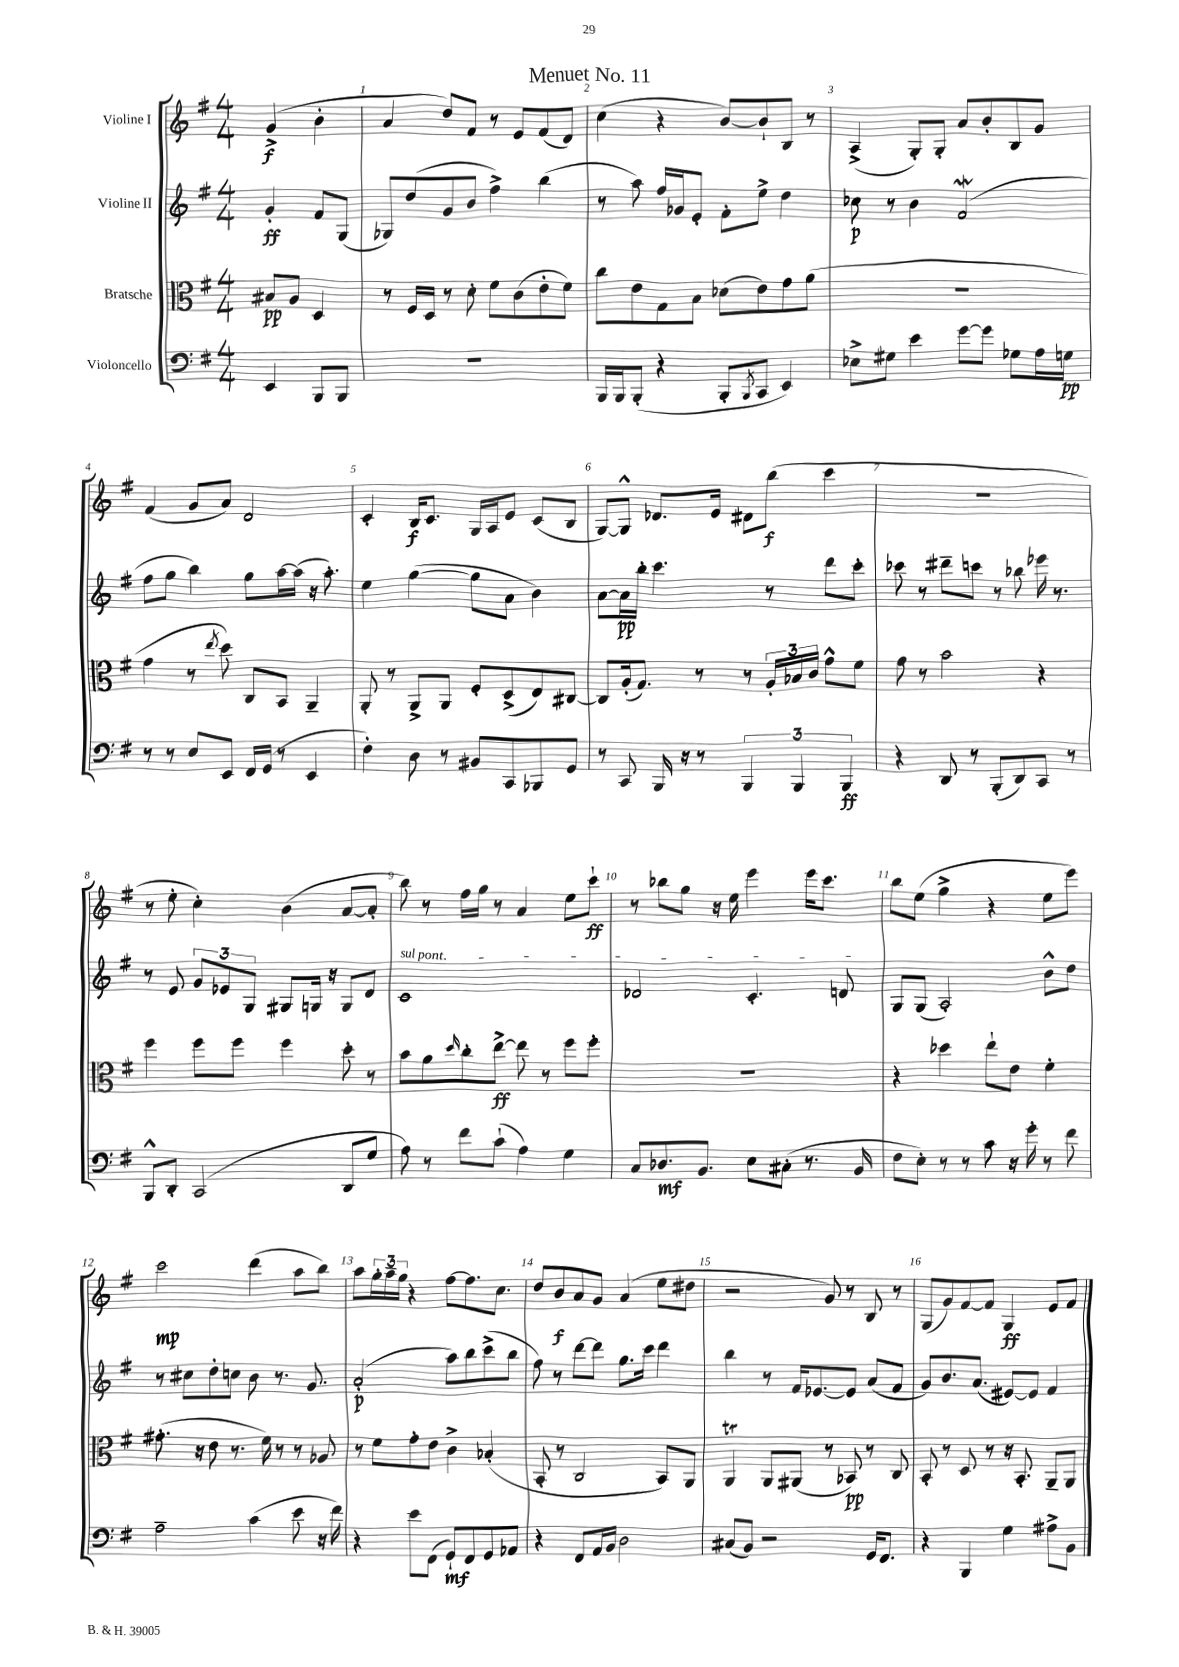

**kern	**kern	**kern	**kern
*staff4	*staff3	*staff2	*staff1
*clefF4	*clefC3	*clefG2	*clefG2
*k[f#]	*k[f#]	*k[f#]	*k[f#]
*M4/4	*M4/4	*M4/4	*M4/4
4EE/	8B#/L	4g'/	(4g^/
.	8A/J	.	.
8BBB/L	4D/	8f#/L	4b'\
8BBB/J	.	(8G/J	.
=	=	=	=
1r	8r	8G-/L)	4a/
.	16F#/LL	(8dd/	.
.	16D/JJ	.	.
.	8r	8g/	8dd/L)
.	8d'\	8b/J	8f#/J
.	8f#\L	4ff#^\)	8r
.	(8c\	.	8e/L
.	8e'\	(4bb\	(8f#/
.	8f#\J)	.	8d/J)
=	=	=	=
16BBB/LL	8cc\L	8r	(4cc\
16BBB/J	.	.	.
(8BBB'/J	8e\	8aa\)	.
4r	8G\	16ff#/LL	4r
.	.	16g-/J	.
.	8B\J	8e'/J	.
8BBB'/L	(8d-\L	8f#'\L	[8b/L)
8qBBB/	.	.	.
8CC/J	8e\)	8ee^\J	8b`/]
4EE/)	8g\	4dd\	8B/J
.	(8a\J	.	8r
=	=	=	=
8E-^\L	1r	8cc-\	(4A^/
8G#\J	.	8r	.
4e\	.	4b\	8G'/L)
.	.	.	8G'/J
[8g\L	.	(2f#/	8a/L
8g\]J	.	.	8b'/
8G-\L	.	.	8B/
16A\L	.	.	8g/J
16G\JJ	.	.	.
=	=	=	=
8r	4g\	8ff#\L	(4f#/
8r	.	8gg\J	.
8E/L	8r	4bb\)	8g/L
.	8qee/	.	.
8EE/J	8dd\)	.	8a/J)
16FF#/LL	8C/L	8gg\L	2d/
(16GG/JJ	.	.	.
8r	8BB/J	[16aa\L	.
.	.	(16aa\]JJ	.
4EE/	4AA~/	16r	.
.	.	8.aa'\)	.
=	=	=	=
4F#'\)	8AA'/	4ee\	4c'/
.	8r	.	.
8D\	8AA^/L	([4gg\	16B/LK
.	.	.	8.c/J
8r	8AA/J	.	.
8BB#/L	8F#'/L	8gg\]L	16G/LL
.	.	.	16A/J
8CC/	(8D^/	8a\J	8e/J
8BBB-/	8E/)	4b\)	(8c/L
8GG/J	[8C#/J	.	8B/J
=	=	=	=
8r	8C#/]L	[8a\L	[8G/L)
8CC/	(16A'/k	16a\]L	8G^^/]J
.	8.G/J)	16bb'\JJ	.
16BBB/	.	4.ccc\	8.d-/L
16r	.	.	.
8r	8r	.	.
.	.	.	16e/Jk
6BBB/	8r	.	8d#\L
.	24A'/LL	8r	(8bb\J
6BBB/	24B-/	.	.
.	24c/JJ	.	.
.	8g^^\L	8ddd\L	4ccc\
6BBB/	.	.	.
.	8f#\J	8ccc'\J	.
=	=	=	=
4r	8g\	8ccc-\	1r
.	8r	8r	.
8DD/	2b\	8ddd#~\L	.
8r	.	8ccc\J	.
(8BBB'/L	.	8r	.
8DD/)	.	8bb-\	.
8CC/J	4r	16eee-\	.
.	.	8.r	.
8r	.	.	.
=	=	=	=
8BBB^^/L	4ff#\	8r	8r
8DD'/J	.	8e/	8ee'\
(2CC/	8ff#\L	12g/L	4cc'\)
.	.	12e-/	.
.	8ff#\J	.	.
.	.	12G/J	.
.	4ff#\	8G#/L	(4b\
.	.	16G/Jk	.
.	.	16r	.
8DD/L	8dd'\	8G/L	[8a/L
8G/J	8r	8d/J	8a'/]J
=	=	=	=
8A\)	8b\L	1c	8bb\)
8r	8a\	.	8r
.	16qqdd/	.	.
8f#\L	8cc'\	.	16ff#\LL
.	.	.	16gg\JJ
(8c`\J	[8ee^\J	.	8r
4A\)	8ee\]	.	4a/
.	8r	.	.
4G\	8ff#\L	.	8ee\L
.	8ff#'\J	.	8ccc`\J
=	=	=	=
8C/L	1r	2d-/	8r
8.D-/	.	.	8bb-\L
.	.	.	8gg\J
8.BB/J	.	.	.
.	.	.	16r
.	.	.	16ee\
8E\L	.	4.c'/	4eee\
(8C#'\J	.	.	.
8.r	.	.	16eee\LK
.	.	.	8.ccc\J
.	.	8d/	.
16BB/	.	.	.
=	=	=	=
8F#\L	4r	8G/L	8bb\L
8E'\J)	.	(8G/J	(8ee\J
8r	4dd-\	2A'/)	4gg^\
8r	.	.	.
8c\	8ee`\L	.	4r
16r	8e\J	.	.
16g'\	.	.	.
8r	4f#'\	8b^^\L	8ee\L
8f#\	.	8dd\J	8eee\J)
=	=	=	=
2A~\	(8.g#'\	8r	2ccc\
.	.	8cc#\L	.
.	16r	.	.
.	8e\	8dd'\	.
.	8.r	8cc\J	.
(4c\	.	8b\	(4ddd\
.	16f#\)	.	.
.	8r	8.r	.
8e\	8r	.	8aa\L
.	.	8.g/	.
16r	8A-/	.	8bb\J)
16f#\)	.	.	.
=	=	=	=
4r	8r	(2a'/	8aa\L
.	8f#\L	.	24gg'\L
.	.	.	24aa~\
.	.	.	24gg\JJ
8e\L	8g'\	.	4r
(8FF#\J	8e\J	.	.
8GG`/L)	4c^\	8aa\L)	[8ff#\L
8FF#/	.	8bb\	8.ff#\]
8GG/	(4B-'/	(8ccc^\	.
.	.	.	8.cc\J
8AA-/J	.	8bb\J	.
=	=	=	=
4r	8BB'/	8ff#\)	8dd/L
.	8r	8r	8b/
8FF#/L	2C/	[8ddd\L	8a/
16AA/L	.	8ddd\]J	8g/J
16BB/JJ	.	.	.
2D\	.	8.gg\L	(4a/
.	.	16ccc\Jk	.
.	8BB/L)	4ddd\	8ee\L
.	8AA/J	.	8dd#\J
=	=	=	=
(8C#/L	4AA/	4bb\	2r
8BB/J)	.	.	.
2r	8AA/L	8r	.
.	(8AA#/J	16f#/LK	.
.	.	[8.e-/	.
.	8r	.	8g/)
.	8BB-/)	8e-/]J	8r
16GG/LK	8r	(8a/L	8B/
8.FF#/J	.	.	.
.	8C/	8f#/J	8r
=	=	=	=
4r	8BB'/	8g/L)	(8G/L
.	8r	8.b/	8g/)
4BBB/	8D/	.	[8f#/
.	.	(8.a/J	.
.	8r	.	8f#/]J
4G\	16r	[8e#/L)	4G/
.	8.BB'/	.	.
.	.	8e#/]J	.
8A#^\L	8AA~/L	4f#/	8e/L
8BB\J	8AA/J	.	8f#/J
==	==	==	==
*-	*-	*-	*-
